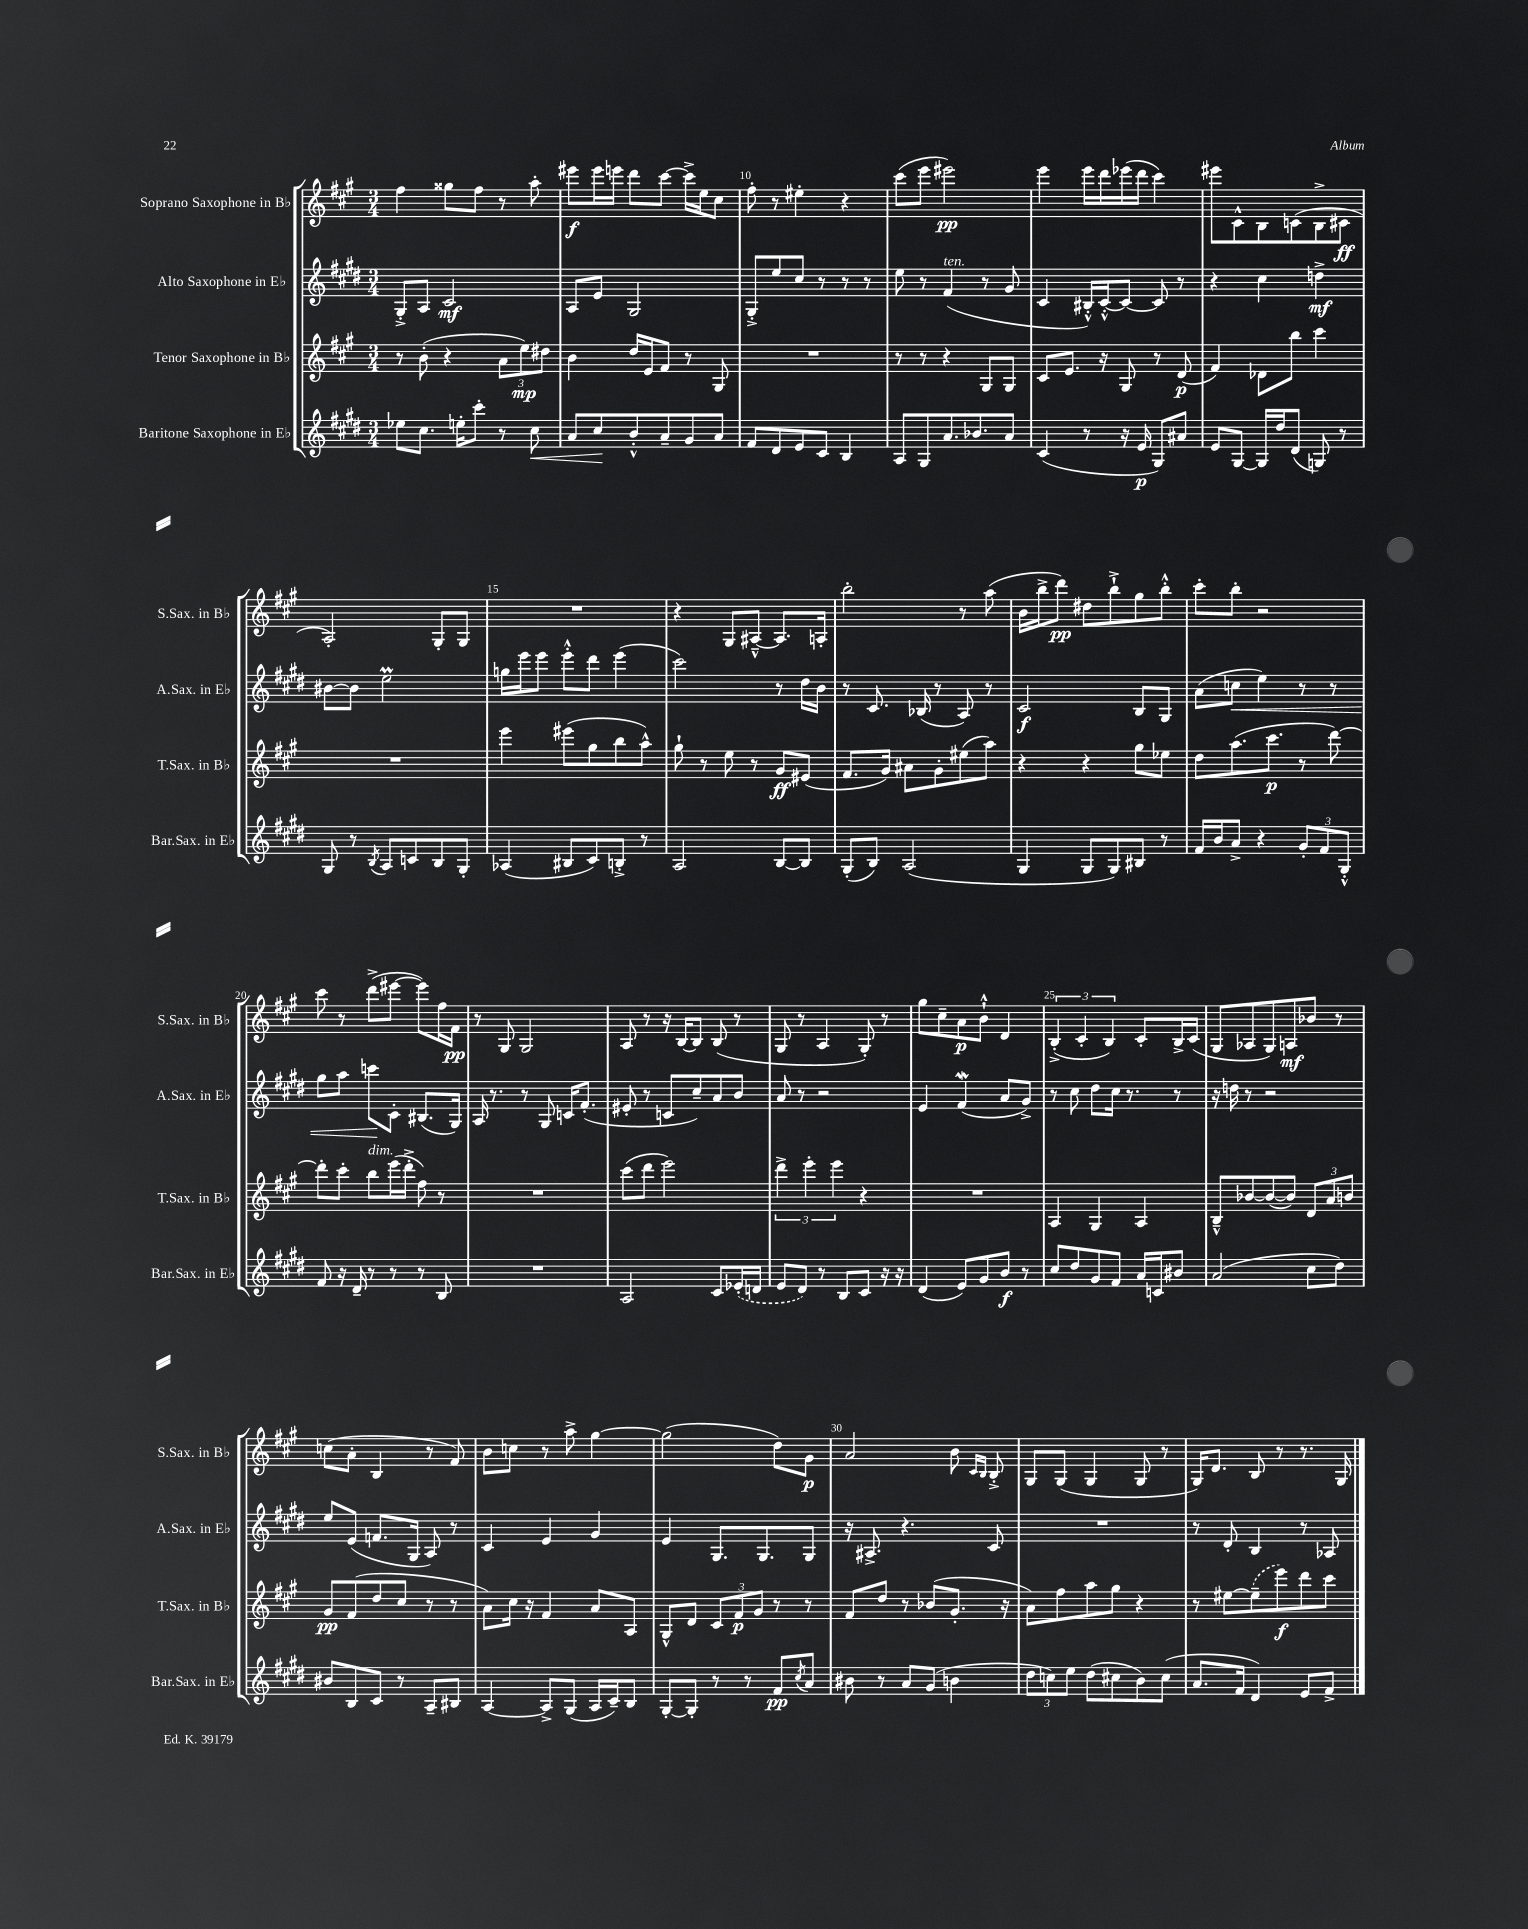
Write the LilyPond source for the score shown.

<<
\new StaffGroup <<
\new Staff = "s0" \with { instrumentName = "Soprano Saxophone in Bb" shortInstrumentName = "S.Sax. in Bb" } {
    \clef treble \key a \major \numericTimeSignature \time 3/4
    fis''4 gisis''8 fis''8 r8 a''8-. |
    eis'''8\f eis'''16 e'''16 d'''8 cis'''8~ cis'''16-> e''16 cis''8 |
    fis''8-. r8 eis''4-. r4 |
    cis'''8( e'''8 eis'''2\pp) |
    e'''4 e'''16 d'''16 ees'''16( d'''16 cis'''4) |
    eis'''8 cis'8-^ b8 c'8( b8-> cis'8\ff |
    a2-.) gis8-. gis8 |
    R2. |
    r4 gis8 ais8~---^ ais8. a16-. |
    b''2-. r8 a''8( |
    b'16 b''16-> d'''8\pp) dis''8 b''8-!-> gis''8 b''8-.-^ |
    cis'''8-. b''8-. r2 |
    cis'''8 r8 d'''8->( eis'''8~ eis'''8) fis''16 fis'16\pp |
    r8 gis8 gis2 |
    a8 r8 r16 b16~ b8 b8( r8 |
    gis8 r8 a4 gis8-.) r8 |
    gis''8 cis''8-- a'8\p b'8-!-^ d'4 |
    \tuplet 3/2 { b4-.->( cis'4-. b4) } cis'8-. b16-> cis'16( |
    gis8 aes8 gis8) a8\mf bes'8 r8 |
    c''8( a'8-. b4 r8 fis'8) |
    b'8 c''8 r8 a''8-> gis''4~ |
    gis''2( d''8) gis'8\p |
    a'2 b'8 \grace { cis'16 b16 } b8-.-> |
    gis8 gis8( gis4 gis8 r8 |
    gis16) d'8. b8 r8 r8. gis16 \bar "|." |
}
\new Staff = "s1" \with { instrumentName = "Alto Saxophone in Eb" shortInstrumentName = "A.Sax. in Eb" } {
    \clef treble \key e \major \numericTimeSignature \time 3/4
    gis8-.-> a8 cis'2\mf |
    a8 e'8 gis2 |
    gis8-.-> e''8 cis''8 r8 r8 r8 |
    e''8 r8 fis'4^\markup { \italic "ten." }( r8 gis'8 |
    cis'4 bis16-.-^) cis'16~-.-^ cis'8~ cis'8 r8 |
    r4 cis''4 d''4->\mf |
    bis'8~ bis'8 e''2\prall |
    g''16 e'''16 e'''8 e'''8-.-^ dis'''8 e'''4( |
    cis'''2) r8 dis''16 b'16 |
    r8 cis'8. bes16( r8 a8) r8 |
    cis'2\f b8 gis8 |
    a'8( c''8\< e''4) r8 r8 |
    gis''8 a''8 c'''8\! cis'8-. bis8.( gis16) |
    a16 r8. r8 gis8 c'16 fis'8.-.( |
    eis'8-. r8 c'8 cis''8--) a'8 b'8 |
    a'8 r8 r2 |
    e'4 fis'4\mordent( a'8 gis'8->) |
    r8 cis''8 dis''8 cis''16 r8. r8 |
    r16 d''16 r8 r2 |
    e''8 e'8( f'8. gis16 a8) r8 |
    cis'4 e'4 gis'4 |
    e'4 gis8. gis8. gis8 |
    r16 ais8.-> r4. cis'8 |
    R2. |
    r8 dis'8-. b4 r8 aes8 \bar "|." |
}
\new Staff = "s2" \with { instrumentName = "Tenor Saxophone in Bb" shortInstrumentName = "T.Sax. in Bb" } {
    \clef treble \key a \major \numericTimeSignature \time 3/4
    r8 b'8-.( r4 \tuplet 3/2 { a'8 e''8\mp) dis''8 } |
    b'4 d''16 e'16 fis'8 r8 gis8 |
    R2. |
    r8 r8 r4 gis8 gis8 |
    cis'8 e'8. r16 gis8 r8 d'8\p( |
    fis'4) des'8 b''8 cis'''4 |
    R2. |
    e'''4 eis'''8( gis''8 b''8 a''8-^) |
    gis''8-! r8 e''8 r8 gis'8\ff eis'8( |
    fis'8. gis'16) ais'8 gis'8-. eis''8( a''8) |
    r4 r4 gis''8 ees''8 |
    d''8 a''8.( cis'''8.\p r8 d'''8~) |
    d'''8-. cis'''8-. b''8^\markup { \italic "dim." } e'''16( d'''16-.-> fis''8) r8 |
    R2. |
    cis'''8( d'''8 e'''2) |
    \tuplet 3/2 { d'''4-> e'''4-. e'''4 } r4 |
    R2. |
    a4 gis4 a4 |
    b8---^ bes'8~ bes'8~( bes'8) \tuplet 3/2 { d'8 a'8 b'8 } |
    gis'8\pp fis'8( d''8 cis''8 r8 r8 |
    a'8) cis''16 r16 fis'4 a'8 a8 |
    gis8-^ d'8 \tuplet 3/2 { cis'8 fis'8\p gis'8 } r8 r8 |
    fis'8 d''8 r8 bes'8( gis'8.-. r16 |
    a'8) fis''8 a''8 gis''8 r4 |
    r8 eis''8~ \once \slurDashed eis''8--( e'''8\f) d'''8 cis'''8 \bar "|." |
}
\new Staff = "s3" \with { instrumentName = "Baritone Saxophone in Eb" shortInstrumentName = "Bar.Sax. in Eb" } {
    \clef treble \key e \major \numericTimeSignature \time 3/4
    ees''8 cis''8. e''16-. cis'''8-. r8 cis''8\< |
    a'8 cis''8\! b'8-.-^ a'8-- gis'8 a'8 |
    fis'8 dis'8 e'8 cis'8 b4 |
    a8 gis8 a'8. bes'8. a'8 |
    cis'4( r8 r16 e'16\p gis8) ais'8 |
    e'8 gis8~ gis16 dis''16 dis'8( g8) r8 |
    gis8 r8 \acciaccatura { b8 } a8 c'8 b8 gis8-. |
    aes4( bis8 cis'8) b8-.-> r8 |
    a2 b8~ b8 |
    gis8-.( b8) a2( |
    gis4 gis8 gis8) bis8 r8 |
    fis'16 b'16 a'8-> r4 \tuplet 3/2 { gis'8-. fis'8 gis8-.-^ } |
    fis'8 r16 dis'16-- r8 r8 r8 b8 |
    R2. |
    a2 cis'8 \once \slurDashed ees'16-.( d'16 |
    e'8 dis'8) r8 b8 cis'8 r16 r16 |
    dis'4( e'8) gis'8 b'8\f r8 |
    cis''8 dis''8 gis'8 fis'8 a'16 c'16 bis'8 |
    a'2( cis''8 dis''8) |
    bis'8 b8 cis'8 r8 a8-- bis8 |
    a4~ a8-> gis8( a16 cis'16--) b8 |
    gis8~-. gis8-. r8 r8 fis'8\pp \acciaccatura { cis''8 } a'8 |
    bis'8 r8 a'8 gis'8( b'4 |
    \tuplet 3/2 { dis''8 c''8) e''8 } dis''8( cis''8 b'8) cis''8( |
    a'8. fis'16 dis'4) e'8 fis'8-> \bar "|." |
}
>>
>>
\layout { \context { \Score currentBarNumber = #8 \override BarNumber.break-visibility = ##(#f #t #t) barNumberVisibility = #(every-nth-bar-number-visible 5) } }
